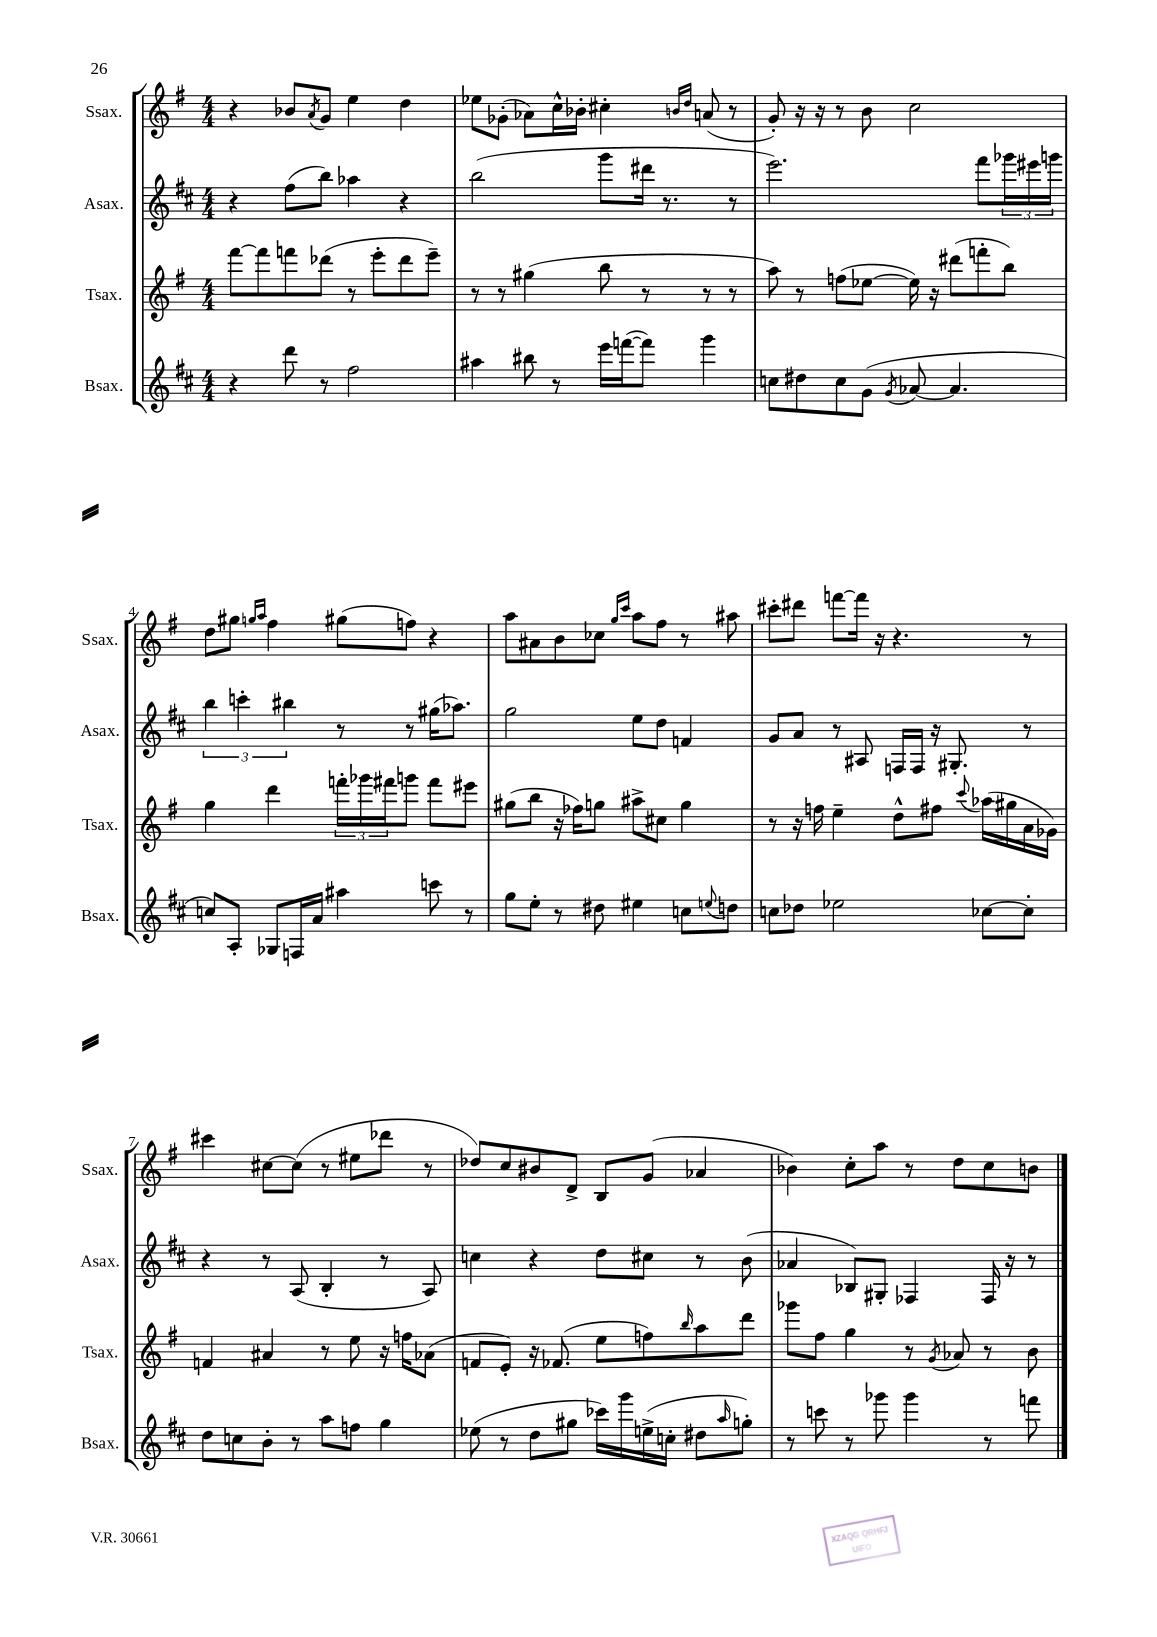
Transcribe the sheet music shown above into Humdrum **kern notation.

**kern	**kern	**kern	**kern
*part4	*part3	*part2	*part1
*staff4	*staff3	*staff2	*staff1
*I"Bsax.	*I"Tsax.	*I"Asax.	*I"Ssax.
*I'Bsax.	*I'Tsax.	*I'Asax.	*I'Ssax.
*clefG2	*clefG2	*clefG2	*clefG2
*k[f#c#]	*k[f#]	*k[f#c#]	*k[f#]
*M4/4	*M4/4	*M4/4	*M4/4
=1	=1	=1	=1
4r	[8fff#\L	4r	4r
.	8fff#\]	.	.
8ddd\	8fffn\	(8ff#\L	8b-X/L
.	.	.	8qa/
8r	(8ddd-X\J	8bb\J)	8g/J
2ff#\	8r	4aa-X\	4ee\
.	8eee'\L	.	.
.	8ddd-\	4r	4dd\
.	8eee~\J)	.	.
=2	=2	=2	=2
4aa#X\	8r	(2bb\	8ee-X\L
.	8r	.	(8g-X'\J
8bb#X\	(4gg#X\	.	8a-X\L)
8r	.	.	16cc^^\L
.	.	.	16b-X'\JJ
16eee\LL	8bb\	8ggg\L	4cc#X'\
([16fffn\J	.	.	.
8fff\J])	8r	16ddd#X\Jk	.
.	.	8.r	.
.	.	.	16qqbn/LL
.	.	.	16qqdd/JJ
4ggg\	8r	.	(8an/
.	8r	8r	8r
=3	=3	=3	=3
8ccn\L	8aa\)	2.eee\)	8g'/)
8dd#X\	8r	.	16r
.	.	.	16r
8cc\	(8ffn\L	.	8r
(8g\J	[8ee-X\J	.	8b\
8qg/	.	.	.
[8a-X/	16ee-\])	.	2cc\
.	16r	.	.
4.a-/]	(8ddd#X\L	.	.
.	8fffn'\	8fff#\L	.
.	8bb\J)	24ggg-X\L	.
.	.	24eee#X\	.
.	.	24gggn\JJ	.
!!LO:LB:g=z
=4	=4	=4	=4
8ccn/L)	4gg\	6bb\	8dd\L
8A'/J	.	.	8gg#X\J
.	.	6cccn'\	.
.	.	.	16qqggn/LL
.	.	.	16qqaa/JJ
8G-X/L	4ddd\	.	4ff#\
.	.	6bb#X\	.
16Fn/L	.	.	.
16a/JJ	.	.	.
4aa#X\	24fffn'\LL	8r	(8gg#X\L
.	24ggg-X\	.	.
.	24fff#X\J	.	.
.	8gggn\J	8r	8ffn\J)
8cccn\	8fff#\L	(16gg#X\KL	4r
.	.	8.aa-X\J)	.
8r	8eee#X\J	.	.
=5	=5	=5	=5
8gg\L	(8gg#X\L	2gg\	8aa\L
8ee'\J	8bb\J	.	8a#X\
8r	16r	.	8b\
.	16ff-X\KL)	.	.
8dd#X\	8ggn\J	.	8cc-X\J
.	.	.	16qqgg/LL
.	.	.	16qqccc/JJ
4ee#X\	8aa#X^\L	8ee\L	8aa\L
.	8cc#X\J	8dd\J	8ff#\J
8ccn\L	4gg\	4fn/	8r
8qqeen/	.	.	.
8ddn\J	.	.	8aa#X\
=6	=6	=6	=6
8ccn\L	8r	8g/L	8ccc#X'\L
8dd-X\J	16r	8a/J	8ddd#X\J
.	16ffn\	.	.
2ee-X\	4ee~\	8r	[8fffn\L
.	.	8A#X/	16fff\Jk]
.	.	.	16r
.	8dd^^\L	16Fn/LL	4.r
.	.	16F/JJ	.
.	8ff#X\J	16r	.
.	.	8.G#X'/	.
.	8qqccc/	.	.
[8cc-X\L	(16aa-X\LL	.	.
.	16gg#X\	.	.
8cc-'\J]	16a\	8r	8r
.	16g-X\JJ)	.	.
!!LO:LB:g=z
=7	=7	=7	=7
8dd\L	4fn/	4r	4ccc#X\
8ccn\	.	.	.
8b'\J	4a#X/	8r	[8cc#X\L
8r	.	(8A/	(8cc#\J]
8aa\L	8r	4B'/	8r
8ffn\J	8ee\	.	8ee#X\L
4gg\	16r	8r	8ddd-X\J
.	16ffn\KL	.	.
.	(8a-X\J	8A/)	8r
=8	=8	=8	=8
(8ee-X\	8fn/L	4ccn\	8dd-X/L)
8r	8e'/J)	.	8cc/
8dd\L	16r	4r	8b#X/
.	(8.f-X/	.	.
8gg#X\J	.	.	8d^/J
16ccc-X\LL)	8ee\L	8dd\L	8B/L
16ggg\	.	.	.
(16een^\	8ffn\)	8cc#X\J	(8g/J
16ccn'\JJ	.	.	.
.	16qqbb/	.	.
8dd#X\L	8aa\	8r	4a-X/
16qqaa/	.	.	.
8ggn'\J)	8ddd\J	(8b\	.
=9	=9	=9	=9
8r	8ggg-X\L	4a-X/	4b-X\)
8cccn\	8ff#\J	.	.
8r	4gg\	8B-X/L)	8cc'\L
8ggg-X\	.	8G#X'/J	8aa\J
4ggg-\	8r	4F-X/	8r
.	8qg/	.	.
.	8a-X/	.	8dd\L
8r	8r	16F-/	8cc\
.	.	16r	.
8fffn\	8b\	8r	8bn\J
==	==	==	==
*-	*-	*-	*-
